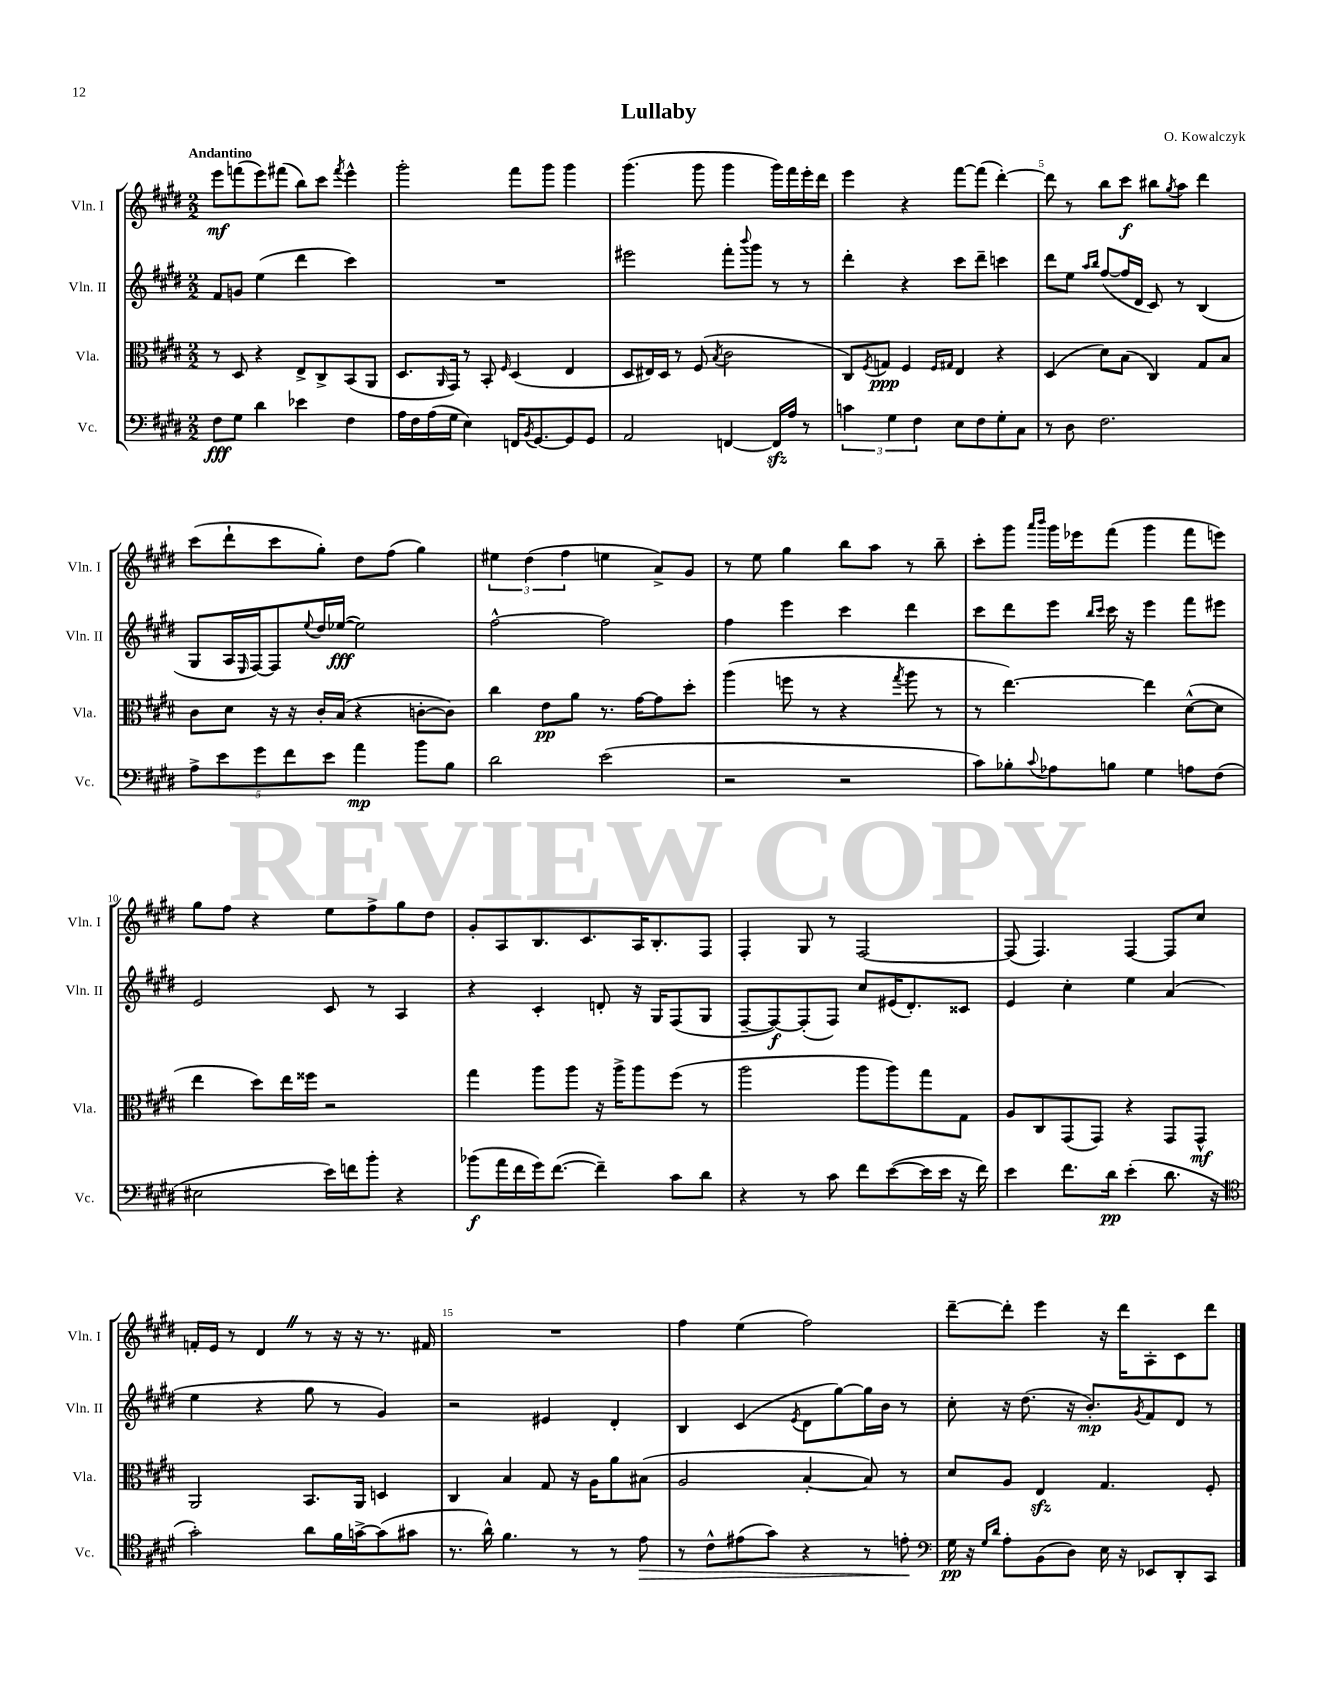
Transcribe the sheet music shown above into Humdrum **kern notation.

**kern	**kern	**kern	**kern
*staff4	*staff3	*staff2	*staff1
*clefF4	*clefC3	*clefG2	*clefG2
*k[f#c#g#d#]	*k[f#c#g#d#]	*k[f#c#g#d#]	*k[f#c#g#d#]
*M2/2	*M2/2	*M2/2	*M2/2
8F#	8r	8f#	8eee
8G#	8D#	8g	(8fff
4d#	4r	(4ee	8eee)
.	.	.	(8fff#
4e-	8E^	4ddd#	8bb)
.	8C#^	.	8ccc#
.	.	.	8qfff#
4F#	(8BB	4ccc#)	4eee^^
.	8AA	.	.
=	=	=	=
16A	8.D#	1r	2ggg#'
16F#	.	.	.
(16A	.	.	.
.	16qqAA	.	.
16G#	16GG#)	.	.
4E)	8r	.	.
.	8BB'	.	.
.	16qqF#	.	.
16FF	(4D#	.	8fff#
8qBB	.	.	.
[8.GG#	.	.	.
.	.	.	8ggg#
8GG#]	4E	.	4ggg#
8GG#	.	.	.
=	=	=	=
2AA	8D#	2eee#	(4.ggg#
.	16E#)	.	.
.	16D#	.	.
.	8r	.	.
.	(8F#	.	8ggg#
.	8qB	.	.
[4FF	2c#	8fff#'	4ggg#
.	.	8qqbbb	.
.	.	8ggg#	.
16FF]	.	8r	16ggg#)
16A	.	.	16fff#
8r	.	8r	16eee'
.	.	.	16ddd#
=	=	=	=
6c	8C#)	4ddd#'	4eee
.	8qF#	.	.
.	8G	.	.
6G#	.	.	.
.	4F#	4r	4r
6F#	.	.	.
.	16qqF#	.	.
.	16qqG#	.	.
8E	4E	8ccc#	[8fff#
8F#	.	8ddd#~	(8fff#]
8G#'	4r	4ccc	[4ddd#')
8C#	.	.	.
=	=	=	=
8r	(4D#	8ddd#	8ddd#]
8D#	.	8ee	8r
.	.	16qqaa	.
.	.	16qqbb	.
2.F#	8d#)	([8ff#	8bb
.	(8B	16ff#]	8ccc#
.	.	16d#	.
.	4C#)	8c#)	8bb#
.	.	.	8qgg#
.	.	8r	8aa
.	8G#	(4B	4ddd#
.	8B	.	.
=	=	=	=
10A^	8c#	8G#	(8ccc#
10e	.	.	.
.	8d#	16A	8ddd#`
.	.	16qqE	.
.	.	[16F#)	.
10g#	.	.	.
.	16r	8F#]	8ccc#
10f#	.	.	.
.	16r	.	.
.	.	8qqee	.
.	16c#'	16dd#	8gg#')
10e	.	.	.
.	(16B	([16ee-	.
4a	4r	2ee-])	8dd#
.	.	.	(8ff#
8b	[8c'	.	4gg#)
8B	8c])	.	.
=	=	=	=
2d#	4cc#	[2ff#^^	6ee#
.	.	.	(6dd#
.	8e	.	.
.	.	.	6ff#
.	8a	.	.
(2e	8.r	2ff#]	4ee
.	[16g#	.	.
.	8g#]	.	8a^)
.	8dd#'	.	8g#
=	=	=	=
2r	(4aa	4ff#	8r
.	.	.	8ee
.	8ff	4eee	4gg#
.	8r	.	.
2r	4r	4ccc#	8bb
.	.	.	8aa
.	8qgg#	.	.
.	8aa	4ddd#	8r
.	8r	.	8bb~
=	=	=	=
8c#)	8r	8ccc#	8ccc#'
8B-'	[4.ee)	8ddd#	8ggg#
.	.	.	16qqaaa
8qqc#	.	.	16qqbbb
8A-	.	8eee	16ggg#
.	.	.	16eee-
.	.	16qqbb	.
.	.	16qqccc#	.
8B	.	16ccc#	(8fff#
.	.	16r	.
4G#	4ee]	4eee	4ggg#
8A	([8d#^^	8fff#	8fff#
(8F#	8d#]	8eee#	8eee)
=	=	=	=
2E#	4ee	2e	8gg#
.	.	.	8ff#
.	8dd#)	.	4r
.	16ee	.	.
.	16ff##	.	.
16e)	2r	8c#	8ee
16f	.	.	.
8b'	.	8r	8ff#^
4r	.	4A	8gg#
.	.	.	8dd#
=	=	=	=
(8b-	4gg#	4r	8g#'
16a	.	.	8A
16f#	.	.	.
16g#)	8aa	4c#'	8.B
([8.f#	.	.	.
.	8aa	.	.
.	.	.	8.c#
4f#~])	16r	8d'	.
.	16aa^	.	.
.	8aa	16r	16A
.	.	16G#	8.B'
8c#	(8ff#	(8F#	.
8d#	8r	8G#	8F#
=	=	=	=
4r	2aa	[8F#~	4F#'
.	.	8F#_)	.
8r	.	(8F#']	8G#
8c#	.	8F#)	8r
8f#	8aa	8cc#	[2F#
([8e	8aa)	(16e#	.
.	.	8.d#')	.
16e]	8gg#	.	.
16e	.	.	.
16r	8G#	8c##	.
16f#)	.	.	.
=	=	=	=
4e	8A	4e	(8F#]
.	8C#	.	4.F#)
8.f#	(8GG#	4cc#'	.
.	8GG#)	.	.
16d#	.	.	.
(4e'	4r	4ee	[4F#
8.d#	8GG#	(4a	8F#]
.	8GG#^^	.	8cc#
16r	.	.	.
=	=	=	=
*clefC4	*	*	*
2g#')	2AA	4ee	16f'
.	.	.	16e
.	.	.	8r
.	.	4r	4d#
8a	8.BB	8gg#	8r
16f#	.	8r	16r
[16g^	16AA	.	16r
(8g]	4D	4g#)	8.r
8g#	.	.	.
.	.	.	16f#
=	=	=	=
8.r	4C#	2r	1r
16a^^)	.	.	.
4.f#	4B	.	.
.	8G#	4e#	.
8r	16r	.	.
.	16A	.	.
8r	8a	4d#'	.
8e	(8B#	.	.
=	=	=	=
8r	2A	4B	4ff#
8c#^^	.	.	.
(8e#	.	(4c#	(4ee
8g#)	.	.	.
.	.	8qe	.
4r	[4B'	8d#	2ff#)
.	.	[8gg#)	.
8r	8B])	16gg#]	.
.	.	16b	.
8e'	8r	8r	.
=	=	=	=
*clefF4	*	*	*
16G#	8d#	8cc#'	[8ddd#~
16r	.	.	.
16qqG#	.	.	.
16qqd#	.	.	.
8A'	8A	16r	8ddd#']
.	.	(8.dd#	.
(8BB	4E	.	4eee
8D#)	.	16r	.
.	.	8.b')	.
16E	4.G#	.	16r
16r	.	.	16ddd#
.	.	8qg#	.
8EE-	.	8f#	8A'
8DD#'	.	8d#	8c#
8CC#	8F#'	8r	8ddd#
==	==	==	==
*-	*-	*-	*-
